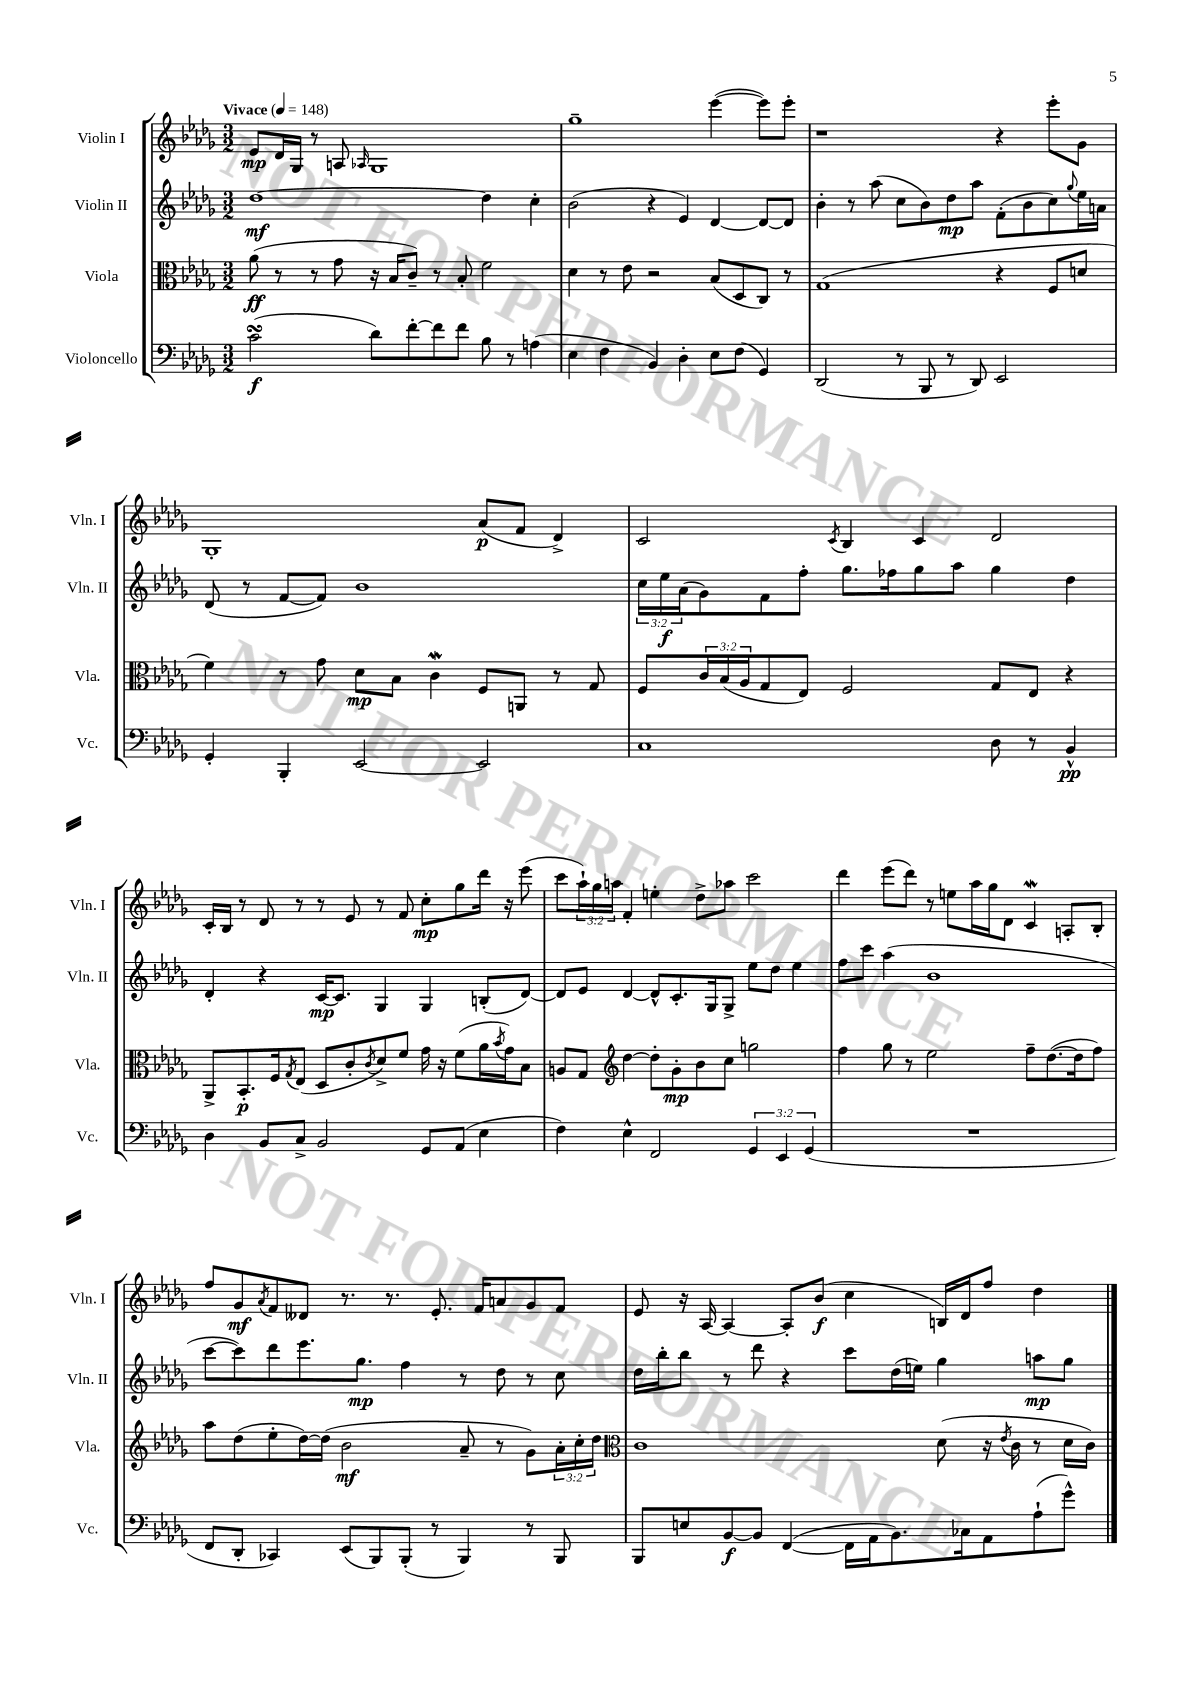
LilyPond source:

<<
\new StaffGroup <<
\new Staff = "s0" \with { instrumentName = "Violin I" shortInstrumentName = "Vln. I" } {
    \clef treble \key des \major \numericTimeSignature \time 3/2 \override Staff.TupletNumber.text = #tuplet-number::calc-fraction-text \tempo "Vivace" 4 = 148
    ees'8\mp des'16 ges16 r8 a8 \grace { aes16 } ges1 |
    ges''1-- ees'''4~( ees'''8) ees'''8-. |
    r1 r4 ees'''8-. ges'8 |
    ges1-. aes'8\p( f'8 des'4->) |
    c'2 \acciaccatura { c'8 } bes4 c'4 des'2 |
    c'16-. bes16 r8 des'8 r8 r8 ees'8 r8 f'8 c''8-.\mp ges''8 des'''16 r16 ees'''8( |
    c'''8 \tuplet 3/2 { aes''16-!) ges''16 a''16 } f'4-. e''4-. des''8-> aes''8 c'''2 |
    des'''4 ees'''8( des'''8) r8 e''8 aes''16 ges''16 des'8 c'4\mordent a8-. bes8-. |
    f''8 ges'8\mf \acciaccatura { aes'8 } f'8 deses'8 r8. r8. ees'8.-. f'16 a'8 ges'8 f'8 |
    ees'8 r16 aes16~ aes4~ aes8-. bes'8\f( c''4 b16) des'16 f''8 des''4 \bar "|." |
}
\new Staff = "s1" \with { instrumentName = "Violin II" shortInstrumentName = "Vln. II" } {
    \clef treble \key des \major \numericTimeSignature \time 3/2 \override Staff.TupletNumber.text = #tuplet-number::calc-fraction-text
    des''1~\mf des''4 c''4-. |
    bes'2( r4 ees'4) des'4~ des'8~ des'8 |
    bes'4-. r8 aes''8( c''8 bes'8) des''8\mp aes''8 f'8-.( bes'8 c''8) \appoggiatura { ges''8 } ees''16 a'16 |
    des'8( r8 f'8~ f'8) bes'1 |
    \tuplet 3/2 { c''16 ees''16\f aes'16( } ges'8) f'8 f''8-. ges''8. fes''16 ges''8 aes''8 ges''4 des''4 |
    des'4-. r4 c'16~\mp c'8. ges4 ges4 b8-.( des'8~) |
    des'8 ees'8 des'4~ des'8-^ c'8.-. ges16 ges8-> ees''8 des''8 ees''4 |
    f''8 c'''8 aes''4( bes'1 |
    c'''8~ c'''8) des'''8 ees'''8. ges''8.\mp f''4 r8 des''8 r8 c''8 |
    des''16 bes''16-. bes''8 r8 des'''8 r4 c'''8 des''16( e''16) ges''4 a''8\mp ges''8 \bar "|." |
}
\new Staff = "s2" \with { instrumentName = "Viola" shortInstrumentName = "Vla." } {
    \clef alto \key des \major \numericTimeSignature \time 3/2 \override Staff.TupletNumber.text = #tuplet-number::calc-fraction-text
    aes'8\ff( r8 r8 ges'8 r16 bes16 c'8--) r8 bes8-. f'2 |
    des'4 r8 ees'8 r2 bes8( des8 c8) r8 |
    ges1( r4 f8 d'8 |
    f'4) r8 ges'8 des'8\mp bes8 c'4\mordent f8 a,8 r8 ges8 |
    f8 \tuplet 3/2 { c'16 bes16( aes16 } ges8 ees8) f2 ges8 ees8 r4 |
    aes,8-> bes,8.-.\p f16 \acciaccatura { ges8 } ees8( des8 c'8-. \acciaccatura { c'8 } des'8->) f'8 ges'16 r16 f'8( aes'16 \acciaccatura { bes'8 } ges'16) bes8 |
    a8 ges8 \clef treble des''4~ des''8-. ges'8-.\mp bes'8 c''8 g''2 |
    f''4 ges''8 r8 ees''2 f''8-- des''8.~( des''16 f''8) |
    aes''8 des''8( ees''8-. des''16~) des''16( bes'2\mf aes'8-- r8 ges'8) \tuplet 3/2 { aes'16-. c''16-. des''16 } |
    \clef alto c'1 des'8( r16 \acciaccatura { ees'8 } c'16 r8 des'16 c'16) \bar "|." |
}
\new Staff = "s3" \with { instrumentName = "Violoncello" shortInstrumentName = "Vc." } {
    \clef bass \key des \major \numericTimeSignature \time 3/2 \override Staff.TupletNumber.text = #tuplet-number::calc-fraction-text
    c'2\turn\f( des'8) f'8~-. f'8 f'8 bes8 r8 a4( |
    ees4 f4 bes,4) des4-. ees8 f8( ges,4) |
    des,2( r8 bes,,8 r8 des,8) ees,2 |
    ges,4-. bes,,4-. ees,2~ ees,2 |
    c1 des8 r8 bes,4-^\pp |
    des4 bes,8 c8-> bes,2 ges,8 aes,8( ees4 |
    f4) ees4-^ f,2 \tuplet 3/2 { ges,4 ees,4 ges,4( } |
    R1. |
    f,8 des,8-. ces,4) ees,8( bes,,8) bes,,8-.( r8 bes,,4) r8 bes,,8 |
    bes,,8 e8 bes,8~\f bes,8 f,4~( f,16 aes,16 bes,8.) ces16 aes,8 aes8-!( ges'8-^) \bar "|." |
}
>>
>>
\layout { \context { \Score \remove "Bar_number_engraver" } }
